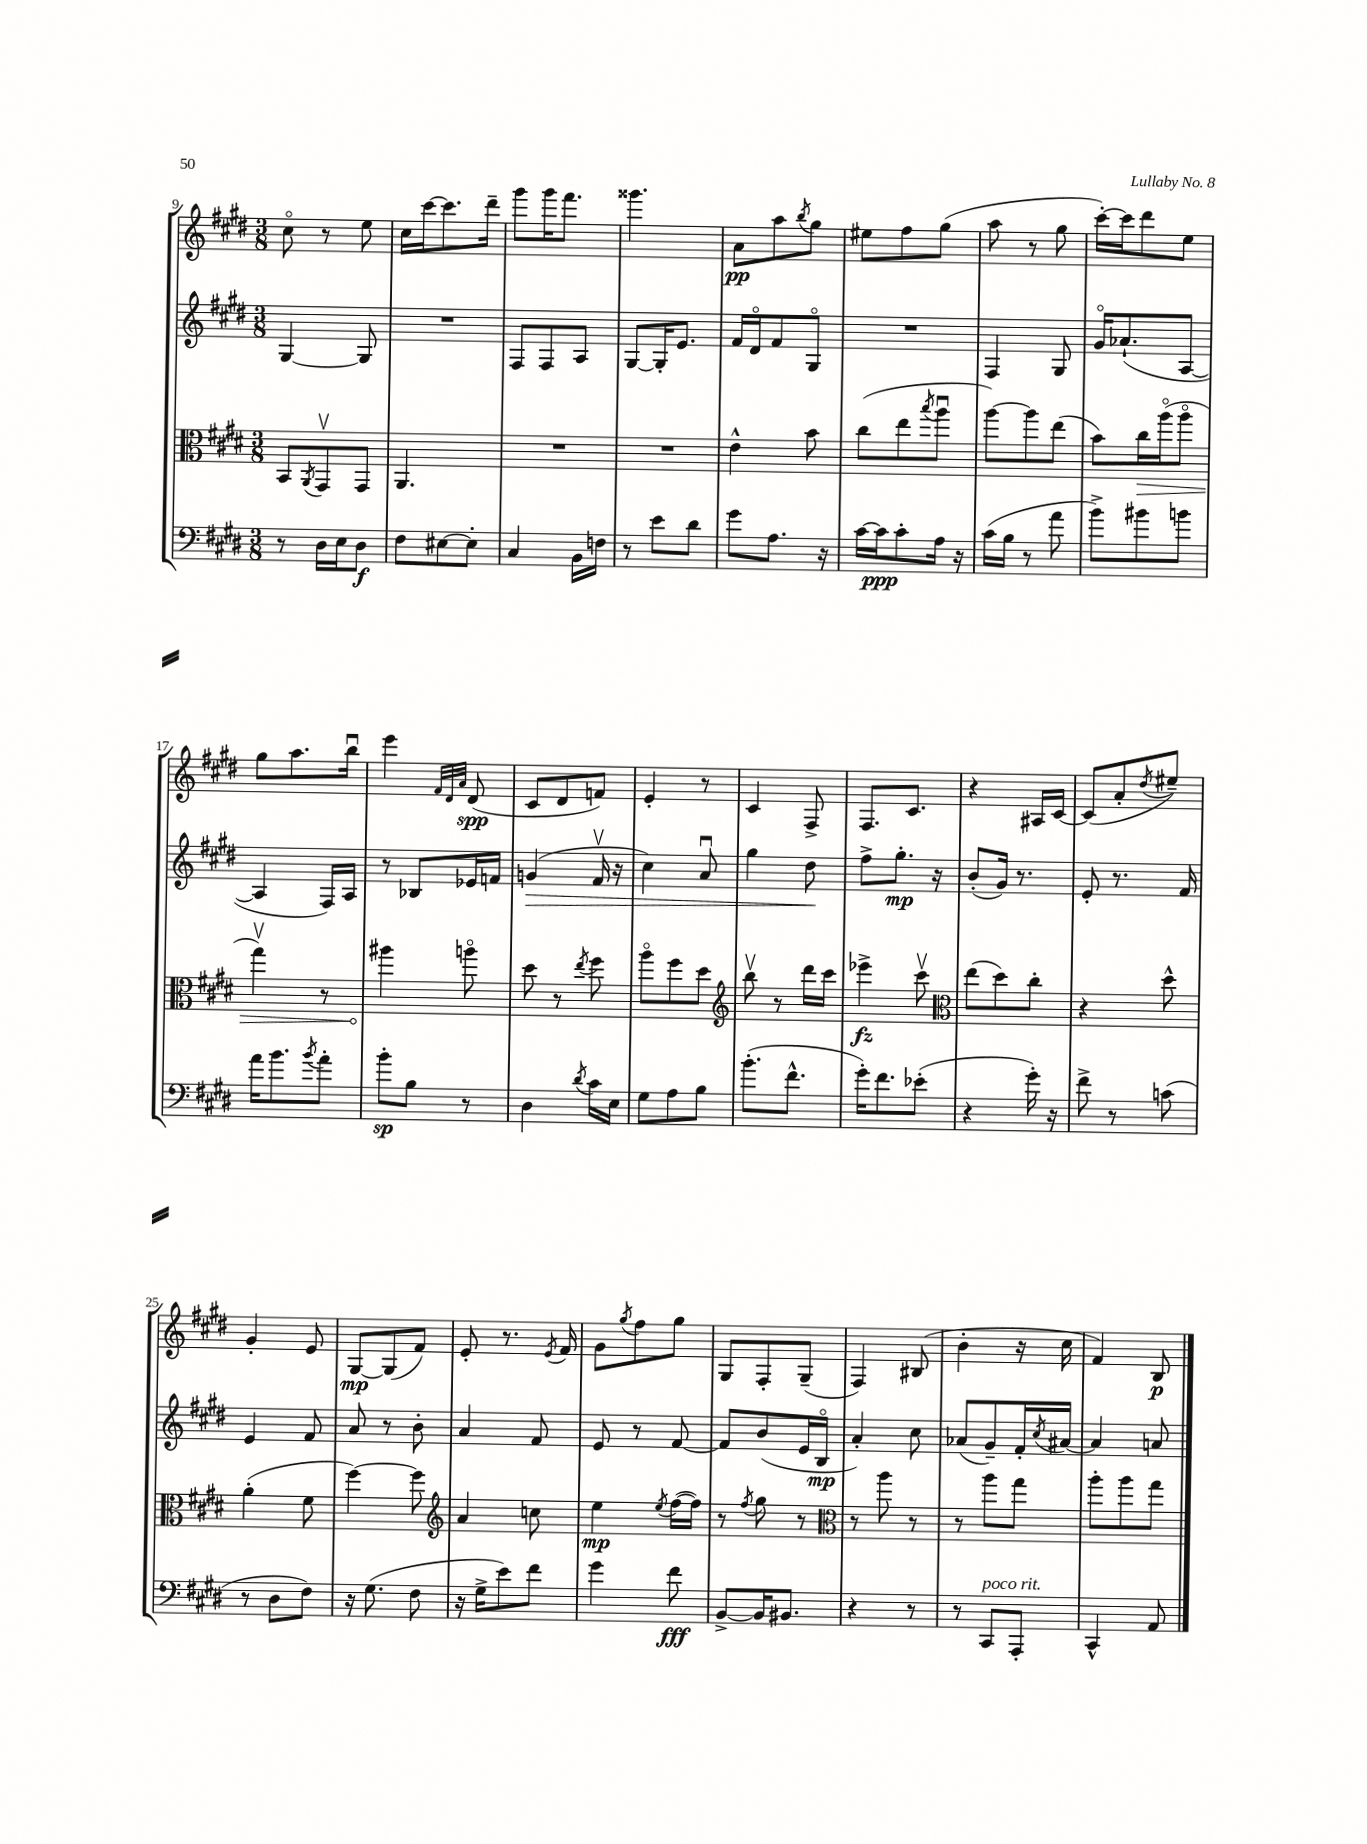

**kern	**dynam	**kern	**dynam	**kern	**dynam	**kern	**dynam
*part4	*part4	*part3	*part3	*part2	*part2	*part1	*part1
*staff4	*staff4	*staff3	*staff3	*staff2	*staff2	*staff1	*staff1
*clefF4	*	*clefC3	*	*clefG2	*	*clefG2	*
*k[f#c#g#d#]	*	*k[f#c#g#d#]	*	*k[f#c#g#d#]	*	*k[f#c#g#d#]	*
*M3/8	*	*M3/8	*	*M3/8	*	*M3/8	*
=9	=9	=9	=9	=9	=9	=9	=9
8r	.	8BB/L	.	[4G#/	.	8cc#\	.
.	.	8qAA/	.	.	.	.	.
16D#\LL	.	8GG#v/	.	.	.	8r	.
16E\J	.	.	.	.	.	.	.
8D#\J	f	8GG#/J	.	8G#/]	.	8ee\	.
=10	=10	=10	=10	=10	=10	=10	=10
8F#\L	.	4.AA/	.	4.r	.	16cc#\LL	.
.	.	.	.	.	.	[16ccc#\J	.
[8E#X\	.	.	.	.	.	8.ccc#\]	.
8E#'\J]	.	.	.	.	.	.	.
.	.	.	.	.	.	16ddd#~\Jk	.
=11	=11	=11	=11	=11	=11	=11	=11
4C#/	.	4.r	.	8F#/L	.	8ggg#\L	.
.	.	.	.	8F#/	.	16ggg#\K	.
.	.	.	.	.	.	8.fff#\J	.
16BB\LL	.	.	.	8A/J	.	.	.
16Fn\JJ	.	.	.	.	.	.	.
=12	=12	=12	=12	=12	=12	=12	=12
8r	.	4.r	.	[8G#/L	.	4.ggg##X\	.
8e\L	.	.	.	16G#'/K]	.	.	.
.	.	.	.	8.e/J	.	.	.
8d#\J	.	.	.	.	.	.	.
=13	=13	=13	=13	=13	=13	=13	=13
8g#\L	.	4e^^\	.	16f#/LL	.	8a\L	pp
.	.	.	.	16d#/J	.	.	.
8.A\J	.	.	.	8f#/	.	8aa\	.
.	.	.	.	.	.	8qbb/	.
.	.	8b\	.	8G#/J	.	8gg#\J	.
16r	.	.	.	.	.	.	.
=14	=14	=14	=14	=14	=14	=14	=14
[16c#\LL	.	(8cc#\L	.	4.r	.	8ee#X\L	.
16c#\J]	ppp	.	.	.	.	.	.
8c#'\	.	8ee\	.	.	.	8ff#\	.
.	.	8qbb/	.	.	.	.	.
16A\Jk	.	8aau\J	.	.	.	(8gg#\J	.
16r	.	.	.	.	.	.	.
=15	=15	=15	=15	=15	=15	=15	=15
(16c#\LL	.	[8aa\L)	.	4F#/	.	8aa\	.
16B\JJ	.	.	.	.	.	.	.
8r	.	8aa\]	.	.	.	8r	.
8a\	.	(8ee\J	.	8G#/	.	8gg#\	.
=16	=16	=16	=16	=16	=16	=16	=16
8b^\L)	.	8b\L)	.	16g#/KL	.	[16ccc#'\LL)	.
.	.	.	.	(8.a-X`/	.	16ccc#\J]	.
!	!	!	!LO:HP:b	!	!	!	!
8b#X\	.	16cc#\L	>	.	.	8ddd#\	.
.	.	(16aa\J	.	.	.	.	.
8bn\J	.	8aa\J	.	[8A/J	.	8ee\J	.
!!LO:LB:g=z
=17	=17	=17	=17	=17	=17	=17	=17
16a\KL	.	4gg#v\)	.	4A/]	.	8gg#\L	.
8.b\	.	.	.	.	.	.	.
.	.	.	.	.	.	8.aa\	.
8qb/	.	.	.	.	.	.	.
8a'\J	.	8r	.	16F#/LL)	.	.	.
.	.	.	.	16A/JJ	.	16bbu\Jk	.
=18	=18	=18	=18	=18	=18	=18	=18
8b'\L	sp	4aa#X\	.	8r	.	4eee\	.
8B\J	.	.	.	8B-X/L	.	.	.
.	.	.	.	.	.	32qqf#/LLL	.
.	.	.	.	.	.	32qqd#/	.
.	.	.	.	.	.	32qqa/JJJ	.
8r	.	8aan\	]	16e-X/L	.	(8d#/	spp
.	.	.	.	16fn/JJ	.	.	.
=19	=19	=19	=19	=19	=19	=19	=19
!	!	!	!	!	!LO:HP:b	!	!
4D#\	.	8dd#\	.	(4gn/	>	8c#/L	.
.	.	8r	.	.	.	8d#/	.
8qd#/	.	8qee/	.	.	.	.	.
16c#\LL	.	8ff#\	.	16f#v/	.	8fn/J)	.
16E\JJ	.	.	.	16r	.	.	.
=20	=20	=20	=20	=20	=20	=20	=20
8G#\L	.	8aa\L	.	4cc#\)	.	4e'/	.
8A\	.	8ff#\	.	.	.	.	.
8B\J	.	8dd#\J	.	8au/	.	8r	.
=21	=21	=21	=21	=21	=21	=21	=21
*	*	*clefG2	*	*	*	*	*
(8.b'\L	.	8bbv\	.	4gg#\	.	4c#/	.
.	.	8r	.	.	.	.	.
8.f#^^\J	.	.	.	.	.	.	.
.	.	16ddd#\LL	.	8dd#\	.	8F#^/	.
.	.	16ccc#\JJ	.	.	.	.	.
.	.	.	.	.	]	.	.
=22	=22	=22	=22	=22	=22	=22	=22
16g#'\KL)	.	4eee-X^\	fz	8ff#^\L	.	8.F#/L	.
8.f#\	.	.	.	.	.	.	.
.	.	.	.	8.gg#'\J	mp	.	.
.	.	.	.	.	.	8.c#/J	.
(8e-X'\J	.	8ccc#v\	.	.	.	.	.
.	.	.	.	16r	.	.	.
=23	=23	=23	=23	=23	=23	=23	=23
*	*	*clefC3	*	*	*	*	*
4r	.	(8ee\L	.	(8b'/L	.	4r	.
.	.	8dd#\)	.	16g#/Jk)	.	.	.
.	.	.	.	8.r	.	.	.
16g#'\)	.	8cc#'\J	.	.	.	16A#X/LL	.
16r	.	.	.	.	.	[16c#/JJ	.
=24	=24	=24	=24	=24	=24	=24	=24
8f#^\	.	4r	.	8e'/	.	(8c#/L]	.
8r	.	.	.	8.r	.	8a'/	.
.	.	.	.	.	.	8qdd#/	.
(8cn\	.	8dd#^^\	.	.	.	8ee#X~/J)	.
.	.	.	.	16f#/	.	.	.
!!LO:LB:g=z
=25	=25	=25	=25	=25	=25	=25	=25
8r	.	(4a'\	.	4e/	.	4g#'/	.
8D#\L	.	.	.	.	.	.	.
8F#\J)	.	8f#\	.	8f#/	.	8e/	.
=26	=26	=26	=26	=26	=26	=26	=26
16r	.	[4ff#\)	.	8a/	.	[8G#/L	mp
(8.G#\	.	.	.	.	.	.	.
.	.	.	.	8r	.	(8G#/]	.
8F#\	.	8ff#\]	.	8b'\	.	8f#/J)	.
=27	=27	=27	=27	=27	=27	=27	=27
*	*	*clefG2	*	*	*	*	*
16r	.	4a/	.	4a/	.	8e'/	.
16G#^\KL	.	.	.	.	.	.	.
8e\)	.	.	.	.	.	8.r	.
8f#\J	.	8ccn\	.	8f#/	.	.	.
.	.	.	.	.	.	8qe/	.
.	.	.	.	.	.	16f#/	.
=28	=28	=28	=28	=28	=28	=28	=28
4g#\	.	4ee\	mp	8e/	.	8g#\L	.
.	.	.	.	.	.	8qgg#/	.
.	.	.	.	8r	.	8ff#\	.
.	.	8qee/	.	.	.	.	.
8f#\	fff	([16ff#\LL	.	[8f#/	.	8gg#\J	.
.	.	16ff#\JJ])	.	.	.	.	.
=29	=29	=29	=29	=29	=29	=29	=29
[8BB^/L	.	8r	.	8f#/L]	.	8G#/L	.
.	.	8qff#/	.	.	.	.	.
16BB/K]	.	8gg#\	.	(8b/	.	8F#'/	.
8.BB#X/J	.	.	.	.	.	.	.
.	.	8r	.	16e/L	.	(8G#~/J	.
.	.	.	.	16B/JJ	mp	.	.
=30	=30	=30	=30	=30	=30	=30	=30
*	*	*clefC3	*	*	*	*	*
4r	.	8r	.	4a'/)	.	4F#/)	.
.	.	8aa\	.	.	.	.	.
8r	.	8r	.	8cc#\	.	(8B#X/	.
=31	=31	=31	=31	=31	=31	=31	=31
8r	.	8r	.	(8a-X/L	.	4b'\	.
!LO:TX:a:i:t=poco rit.	!	!	!	!	!	!	!
8CC#/L	.	8aa\L	.	8g#~/)	.	.	.
8AAA'/J	.	8gg#\J	.	16f#'/L	.	16r	.
.	.	.	.	8qcc#/	.	.	.
.	.	.	.	[16a#X/JJ	.	16cc#\	.
=32	=32	=32	=32	=32	=32	=32	=32
4CC#^^/	.	8aa'\L	.	4a#/]	.	4f#/)	.
.	.	8aa\	.	.	.	.	.
8AA/	.	8gg#\J	.	8an/	.	8B/	p
==	==	==	==	==	==	==	==
*-	*-	*-	*-	*-	*-	*-	*-
